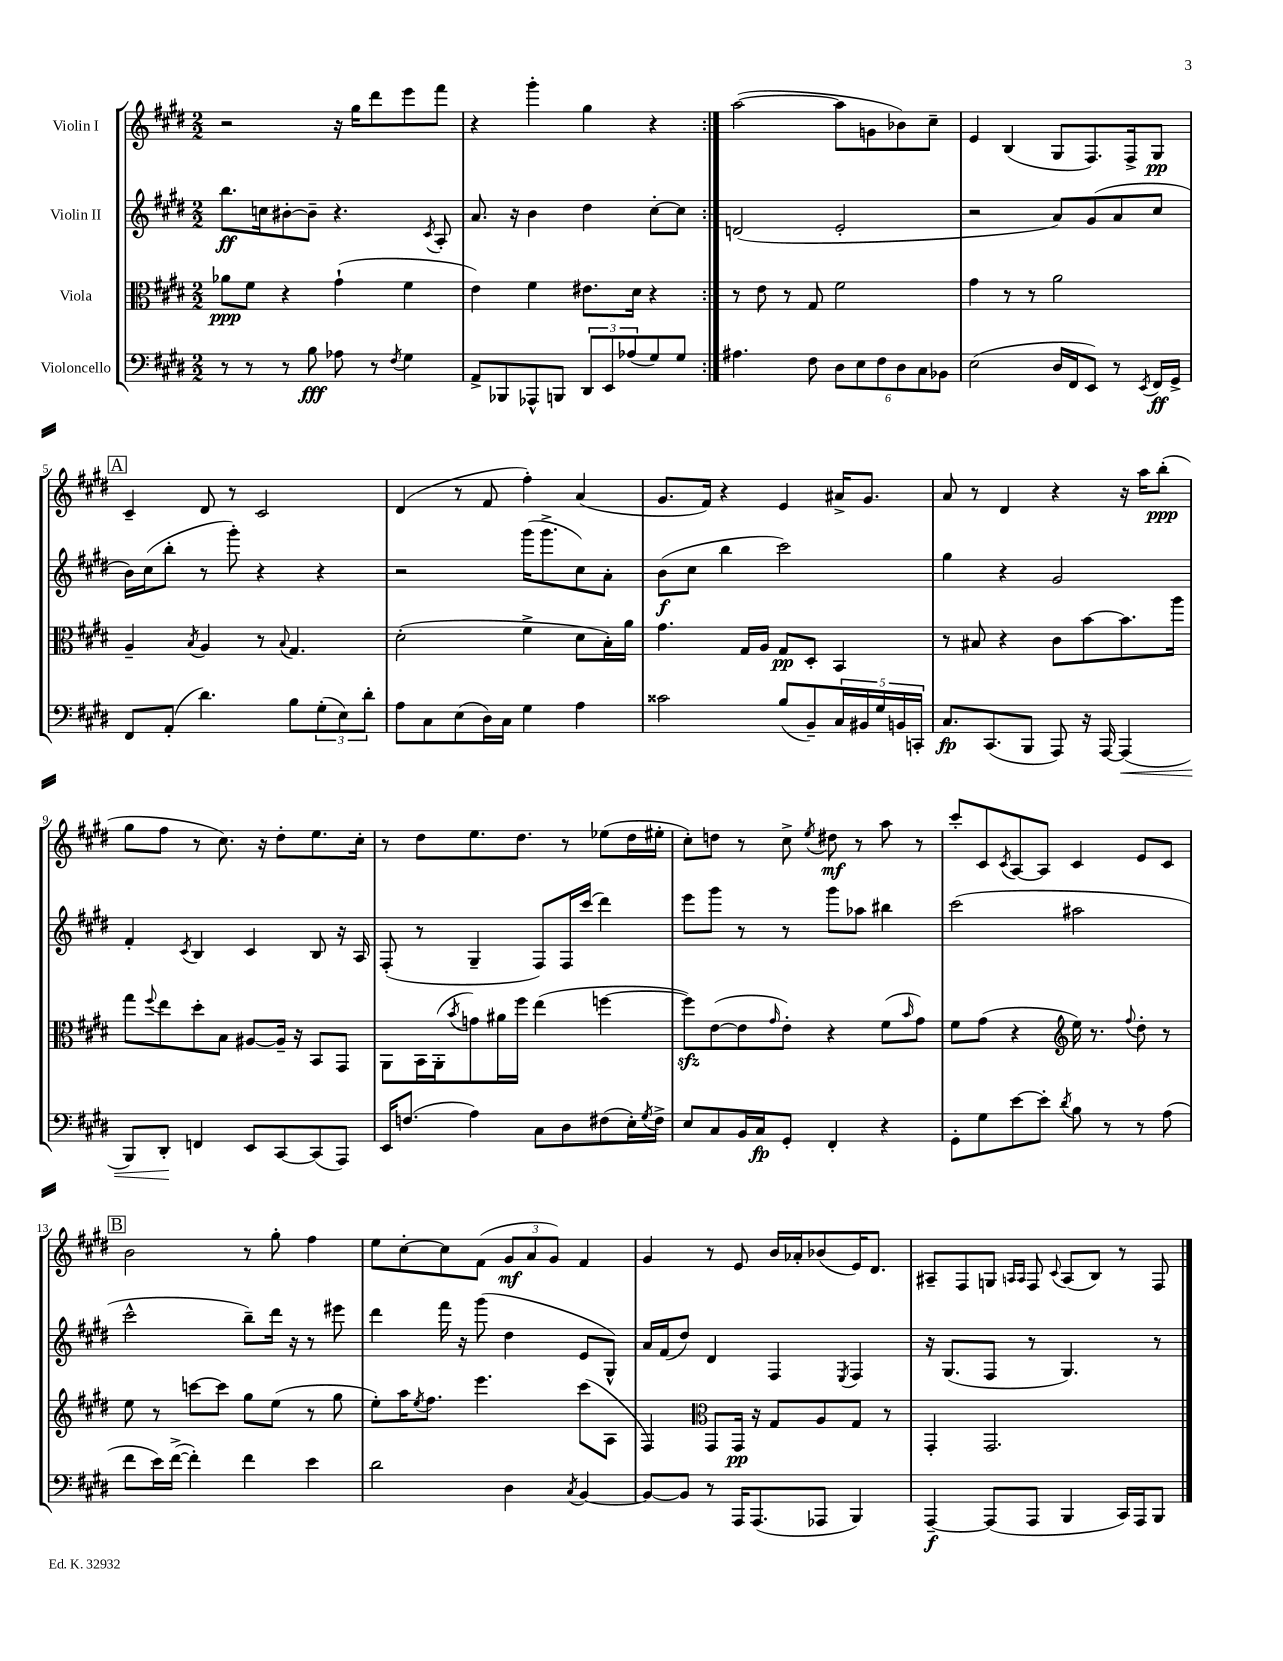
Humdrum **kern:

**kern	**kern	**kern	**kern
*staff4	*staff3	*staff2	*staff1
*clefF4	*clefC3	*clefG2	*clefG2
*k[f#c#g#d#]	*k[f#c#g#d#]	*k[f#c#g#d#]	*k[f#c#g#d#]
*M2/2	*M2/2	*M2/2	*M2/2
8r	8a-\L	8.bb\L	2r
8r	8f#\J	.	.
.	.	16cc\k	.
8r	4r	[8b#'\	.
8B\	.	8b#~\]J	.
8A-\	(4g#`\	4.r	16r
.	.	.	16gg#\LK
8r	.	.	8ddd#\
8qF#/	.	.	.
4G#\	4f#\	.	8eee\
.	.	8qc#/	.
.	.	8A'/	8fff#\J
=	=	=	=
8AA^/L	4e\)	8.a/	4r
8BBB-/	.	.	.
.	.	16r	.
8AAA-^^/	4f#\	4b\	4ggg#'\
8BBB/J	.	.	.
12DD#/L	8.e#\L	4dd#\	4gg#\
12EE/	.	.	.
(12A-/	.	.	.
.	16d#\Jk	.	.
8G#/)	4r	[8cc#'\L	4r
8G#/J	.	8cc#\]J	.
=:|!	=:|!	=:|!	=:|!
4.A#\	8r	(2d/	([2aa\
.	8e\	.	.
.	8r	.	.
8F#\	8G#/	.	.
12D#\L	2f#\	2e'/	8aa\]L
12E\	.	.	.
.	.	.	8g\
12F#\	.	.	.
12D#\	.	.	8b-\)
12C#\	.	.	.
.	.	.	8cc#~\J
12BB-\J	.	.	.
=	=	=	=
(2E\	4g#\	2r	4e/
.	8r	.	(4B/
.	8r	.	.
16D#/LL	2a\	8a/L)	8G#/L
16FF#/J	.	.	.
8EE/J)	.	(8g#/	8.F#/)
8r	.	8a/	.
.	.	.	16F#^/k
8qEE/	.	.	.
16FF#/LL	.	8cc#/J	8G#/J
16GG#^/JJ	.	.	.
=	=	=	=
8FF#/L	4A~/	16b\LL)	4c#~/
.	.	(16cc#\J	.
(8AA'/J	.	8bb'\J	.
.	8qB/	.	.
4.d#\)	4A/	8r	8d#/
.	.	8ggg#'\)	8r
.	8r	4r	2c#/
.	8qqB/	.	.
8B\L	4.G#/	.	.
(12G#'\	.	4r	.
12E\)	.	.	.
12d#'\J	.	.	.
=	=	=	=
8A\L	(2d#'\	2r	(4d#/
8C#\	.	.	.
(8E\	.	.	8r
16D#\L)	.	.	8f#/
16C#\JJ	.	.	.
4G#\	4f#^\	(16ggg#\LK	4ff#'\)
.	.	8.ggg#^\	.
4A\	8d#\L	8cc#\)	(4a/
.	16B'\L)	8a'\J	.
.	16a\JJ	.	.
=	=	=	=
2c##\	4.g#\	(8b\L	8.g#/L
.	.	8cc#\J	.
.	.	.	16f#/Jk)
.	.	4bb\	4r
.	16G#/LL	.	.
.	16A/JJ	.	.
(8B/L	8G#/L	2ccc#\)	4e/
8BB~/)	8D#'/J	.	.
20C#/L	4BB/	.	16a#^/LK
20BB#/	.	.	.
.	.	.	8.g#/J
20G#/	.	.	.
20BB/	.	.	.
20CC'/JJ	.	.	.
=	=	=	=
8.C#/L	8r	4gg#\	8a/
.	8B#/	.	8r
(8.CC#/	.	.	.
.	4r	4r	4d#/
8BBB/J	.	.	.
8AAA/)	8c#\L	2g#/	4r
16r	[8b\	.	.
[16AAA/	.	.	.
(4AAA/]	8.b\]	.	16r
.	.	.	16aa\LK
.	.	.	(8bb'\J
.	16aa\Jk	.	.
=	=	=	=
8BBB/L)	8gg#\L	4f#'/	8gg#\L
.	8qqff#/	.	.
8DD#'/J	8ee\	.	8ff#\J
.	.	8qc#/	.
4FF/	8dd#'\	4B/	8r
.	8B\J	.	8.cc#\)
8EE/L	[8A#/L	4c#/	.
.	.	.	16r
[8CC#/	16A#~/]Jk	.	8dd#'\L
.	16r	.	.
(8CC#/]	8BB/L	8B/	8.ee\
8AAA/J)	8GG#/J	16r	.
.	.	16A/	16cc#'\Jk
=	=	=	=
16EE/LK	8AA\L	(8F#'/	8r
(8.F/J	.	.	.
.	16BB\L	8r	8dd#\L
.	(16AA'\J	.	.
.	8qb/	.	.
4A\)	8g\)	4G#~/	8.ee\
.	16a#\L	.	.
.	16ff#\JJ	.	8.dd#\J
8C#\L	(4ee\	8F#/L)	.
8D#\	.	16F#/L	8r
.	.	(16ccc#/JJ	.
(8F#\	[4ff\	4ddd#\)	(8ee-\L
16E'\L)	.	.	16dd#\L
8qG#/	.	.	.
16F#^\JJ	.	.	16ee#'\JJ
=	=	=	=
8E/L	8ff\]L)	8eee\L	8cc#'\L)
8C#/	([8e\	8ggg#\J	8dd\J
16BB/L	8e\]	8r	8r
16C#/J	.	.	.
.	16qqg#/	.	.
8GG#'/J	8e'\J)	8r	8cc#^\
.	.	.	8qee/
4FF#'/	4r	8ggg#\L	8dd#\
.	.	8aa-\J	8r
4r	(8f#\L	4bb#\	8aa\
.	16qqb/	.	.
.	8g#\J)	.	8r
=	=	=	=
8GG#'\L	8f#\L	(2ccc#\	8ccc#'/L
8G#\	(8g#\J	.	8c#/
.	.	.	8qc#/
[8e\	4r	.	[8A/
8e'\]J	.	.	8A/]J
*	*clefG2	*	*
8qd#/	.	.	.
8B\	16ee\)	2aa#\	4c#/
.	8.r	.	.
8r	.	.	.
.	8qqff#/	.	.
8r	8dd#'\	.	8e/L
(8A\	8r	.	8c#/J
=	=	=	=
8f#\L	8ee\	2ccc#^^\	2b\
16e\L)	8r	.	.
([16f#^\JJ	.	.	.
4f#'\])	[8ccc\L	.	.
.	8ccc\]J	.	.
4f#\	8gg#\L	8bb~\L)	8r
.	(8ee\J	16ddd#\Jk	8gg#'\
.	.	16r	.
4e\	8r	8r	4ff#\
.	8gg#\	8eee#\	.
=	=	=	=
2d#\	8ee'\L)	4ddd#\	8ee\L
.	16aa\K	.	[8cc#'\
.	8qee/	.	.
.	8.ff#\J	.	.
.	.	16fff#\	8cc#\]
.	.	16r	.
.	4.eee\	(8ggg#\	(8f#\J
4D#\	.	4dd#\	12g#/L
.	.	.	12a/
.	.	.	12g#/J)
8qC#/	.	.	.
[4BB/	(8ccc#\L	8e/L	4f#/
.	8A\J	8G#^^/J)	.
=	=	=	=
8BB/_L	4F#/)	16a/LL	4g#/
.	.	(16f#/J	.
8BB/]J	.	8dd#/J)	.
*	*clefC3	*	*
8r	8GG#/L	4d#/	8r
16AAA/LK	16GG#/Jk	.	8e/
(8.AAA/	16r	.	.
.	8G#/L	4F#/	16b/LL
.	.	.	16a-'/J
8AAA-/J	8A/	.	(8b-/
.	.	8qE/	.
4BBB/)	8G#/J	4F#/	16e/K)
.	.	.	8.d#/J
.	8r	.	.
=	=	=	=
[4AAA~/	4GG#'/	16r	8A#~/L
.	.	(8.G#/L	.
.	.	.	8F#/
(8AAA/]L	2.GG#/	8F#/J	8G/J
.	.	.	16qqA/LL
.	.	.	16qqA/JJ
8AAA/J	.	8r	8F#/
.	.	.	8qqc#/
4BBB/	.	4.G#/)	(8A/L
.	.	.	8B/J)
16CC#/LL)	.	.	8r
16AAA/J	.	.	.
8BBB/J	.	8r	8F#/
==	==	==	==
*-	*-	*-	*-
